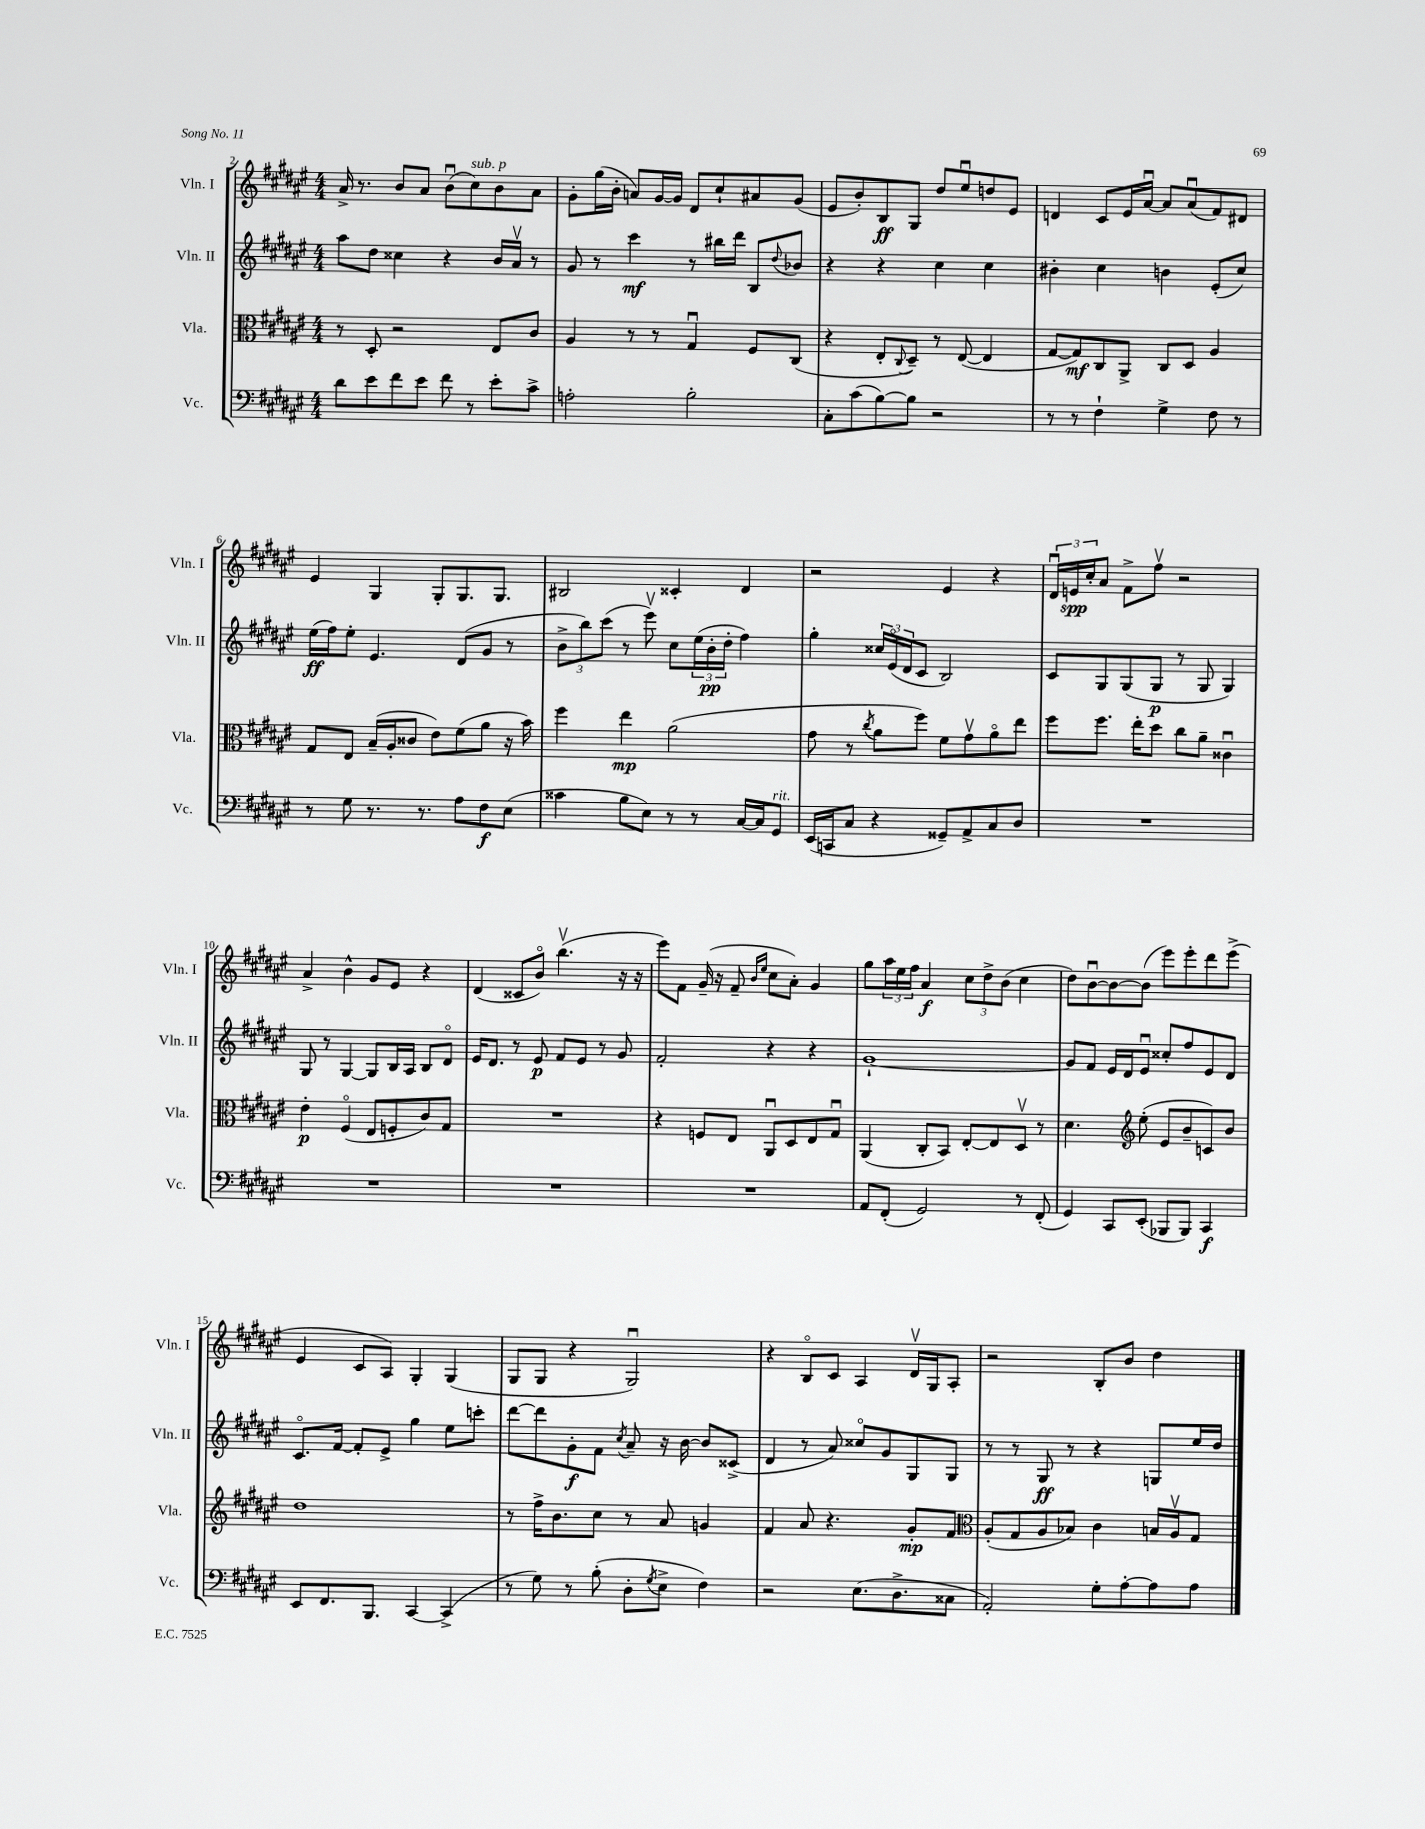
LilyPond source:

<<
\new StaffGroup <<
\new Staff = "s0" \with { instrumentName = "Vln. I" shortInstrumentName = "Vln. I" } {
    \clef treble \key fis \major \numericTimeSignature \time 4/4
    ais'16-> r8. b'8 ais'8 b'8\downbow( cis''8^\markup { \italic "sub. p" }) b'8 ais'8 |
    gis'8-. gis''16( b'16-. a'8) gis'16~ gis'16 dis'8 cis''8-! ais'8 gis'8( |
    eis'8 b'8-.) b8\ff gis8 dis''8 eis''8\downbow d''8 eis'8 |
    d'4 cis'8 eis'16 ais'16~\downbow ais'8 ais'8\downbow( fis'8) dis'8 |
    eis'4 gis4 gis8-. gis8. gis8. |
    bis2 cisis'4-. dis'4 |
    r2 eis'4 r4 |
    \tuplet 3/2 { dis'16\downbow e'16\spp cis''16-. } ais'8 fis'8-> fis''8\upbow r2 |
    ais'4-> b'4-^ gis'8 eis'8 r4 |
    dis'4( cisis'8 b'8\flageolet) b''4.\upbow( r16 r16 |
    eis'''8) fis'8 gis'16--( r16 fis'8-- \grace { b'16 eis''16 } cis''8 ais'8-.) gis'4 |
    gis''8 \tuplet 3/2 { ais''16 eis''16 fis''16 } ais'4\f \tuplet 3/2 { cis''8 dis''8-> b'8( } cis''4 |
    dis''8) b'8~\downbow b'8~ b'8( eis'''8) eis'''8-. dis'''8 eis'''8->( |
    eis'4 cis'8 ais8) gis4-. gis4( |
    gis8 gis8 r4 gis2\downbow) |
    r4 b8\flageolet cis'8 ais4 dis'16\upbow gis16 ais8-. |
    r2 b8-. b'8 dis''4 \bar "|." |
}
\new Staff = "s1" \with { instrumentName = "Vln. II" shortInstrumentName = "Vln. II" } {
    \clef treble \key fis \major \numericTimeSignature \time 4/4
    ais''8 dis''8 cisis''4 r4 b'16 ais'16\upbow r8 |
    gis'8 r8 cis'''4\mf r8 bis''16 dis'''16 b8 \appoggiatura { dis''8 } bes'8 |
    r4 r4 cis''4 cis''4 |
    bis'4-. cis''4 b'4 eis'8-.( cis''8) |
    eis''16\ff( fis''16) eis''8-. eis'4. dis'8( gis'8 r8 |
    \tuplet 3/2 { b'8-> b''8) cis'''8( } r8 eis'''8\upbow) cis''8 \tuplet 3/2 { eis''16( b'16-.\pp dis''16-. } fis''4) |
    gis''4-. \tuplet 3/2 { cisis''16 eis'16\flageolet( dis'16 } cis'8 b2) |
    cis'8 gis8 gis8( gis8\p r8 gis8 gis4) |
    gis8 r8 gis4~ gis8 b16 ais16 b8 dis'8\flageolet |
    eis'16 dis'8. r8 eis'8\p fis'8 eis'8 r8 gis'8 |
    fis'2-. r4 r4 |
    gis'1~-! |
    gis'8 fis'8 eis'16 dis'16 eis'8\downbow cisis''8-. fis''8 eis'8 dis'8 |
    cis'8.\flageolet fis'16~ fis'8-. eis'8-> gis''4 eis''8 c'''8-. |
    dis'''8~ dis'''8 gis'8-.\f fis'8 \acciaccatura { cis''8 } ais'8-- r16 b'16~ b'8 cisis'8->( |
    dis'4 r8 ais'8) cisis''8\flageolet gis'8 gis8 gis8 |
    r8 r8 gis8\ff r8 r4 g8 eis''16 dis''16 \bar "|." |
}
\new Staff = "s2" \with { instrumentName = "Vla." shortInstrumentName = "Vla." } {
    \clef alto \key fis \major \numericTimeSignature \time 4/4
    r8 dis8-. r2 eis8 cis'8 |
    ais4 r8 r8 gis4\downbow fis8 cis8( |
    r4 eis8-. \appoggiatura { cis8 } dis8--) r8 eis8~( eis4 |
    gis8~ gis8\mf) cis8 ais,8-> cis8 dis8 ais4 |
    gis8 eis8 b16--( ais16-. cisis'8 eis'8) fis'8( ais'8 r16 b'16) |
    fis''4 eis''4\mp ais'2( |
    gis'8 r8 \acciaccatura { cis''8 } ais'8 fis''8) fis'8 gis'8\upbow ais'8\flageolet eis''8 |
    fis''8 fis''8. eis''16-. dis''8 cis''8 ais'8-- cisis'4\downbow |
    eis'4-.\p fis4\flageolet( eis8 f8-. cis'8) gis8 |
    R1 |
    r4 f8 eis8 ais,8\downbow dis8 eis8 gis8\downbow |
    ais,4( cis8-. b,8) eis8~-. eis8 dis8\upbow r8 |
    dis'4. \clef treble eis''8-.( eis'8 b'8-- c'8) b'8 |
    dis''1 |
    r8 fis''16-> b'8. cis''8 r8 ais'8 g'4 |
    fis'4 ais'8 r4. gis'8-.\mp fis'8 |
    \clef alto ais8-.( gis8 ais8 bes8) cis'4 b16 ais16\upbow gis8 \bar "|." |
}
\new Staff = "s3" \with { instrumentName = "Vc." shortInstrumentName = "Vc." } {
    \clef bass \key fis \major \numericTimeSignature \time 4/4
    dis'8 eis'8 fis'8 eis'8 fis'8 r8 eis'8-. cis'8-> |
    a2-. b2-. |
    cis8-. cis'8( b8~) b8 r2 |
    r8 r8 fis4-! gis4-> fis8 r8 |
    r8 gis8 r8. r8. ais8 fis8\f eis8( |
    cisis'4 b8 eis8) r8 r8 cis16~ cis16 gis,8^\markup { \italic "rit." } |
    eis,16( c,16 cis8 r4 gisis,8--) ais,8-> cis8 dis8 |
    R1 |
    R1 |
    R1 |
    R1 |
    ais,8 fis,8-.( gis,2) r8 fis,8-.( |
    gis,4) cis,8 eis,8-.( bes,,8 bes,,8) cis,4\f |
    eis,8 fis,8. b,,8. cis,4~ cis,4->( |
    r8 gis8) r8 b8-.( dis8-. \acciaccatura { gis8 } eis8-> fis4) |
    r2 eis8.( dis8.-> cisis8 |
    ais,2-.) gis8-. ais8~-. ais8 ais8 \bar "|." |
}
>>
>>
\layout { \context { \Score currentBarNumber = #2 } }
